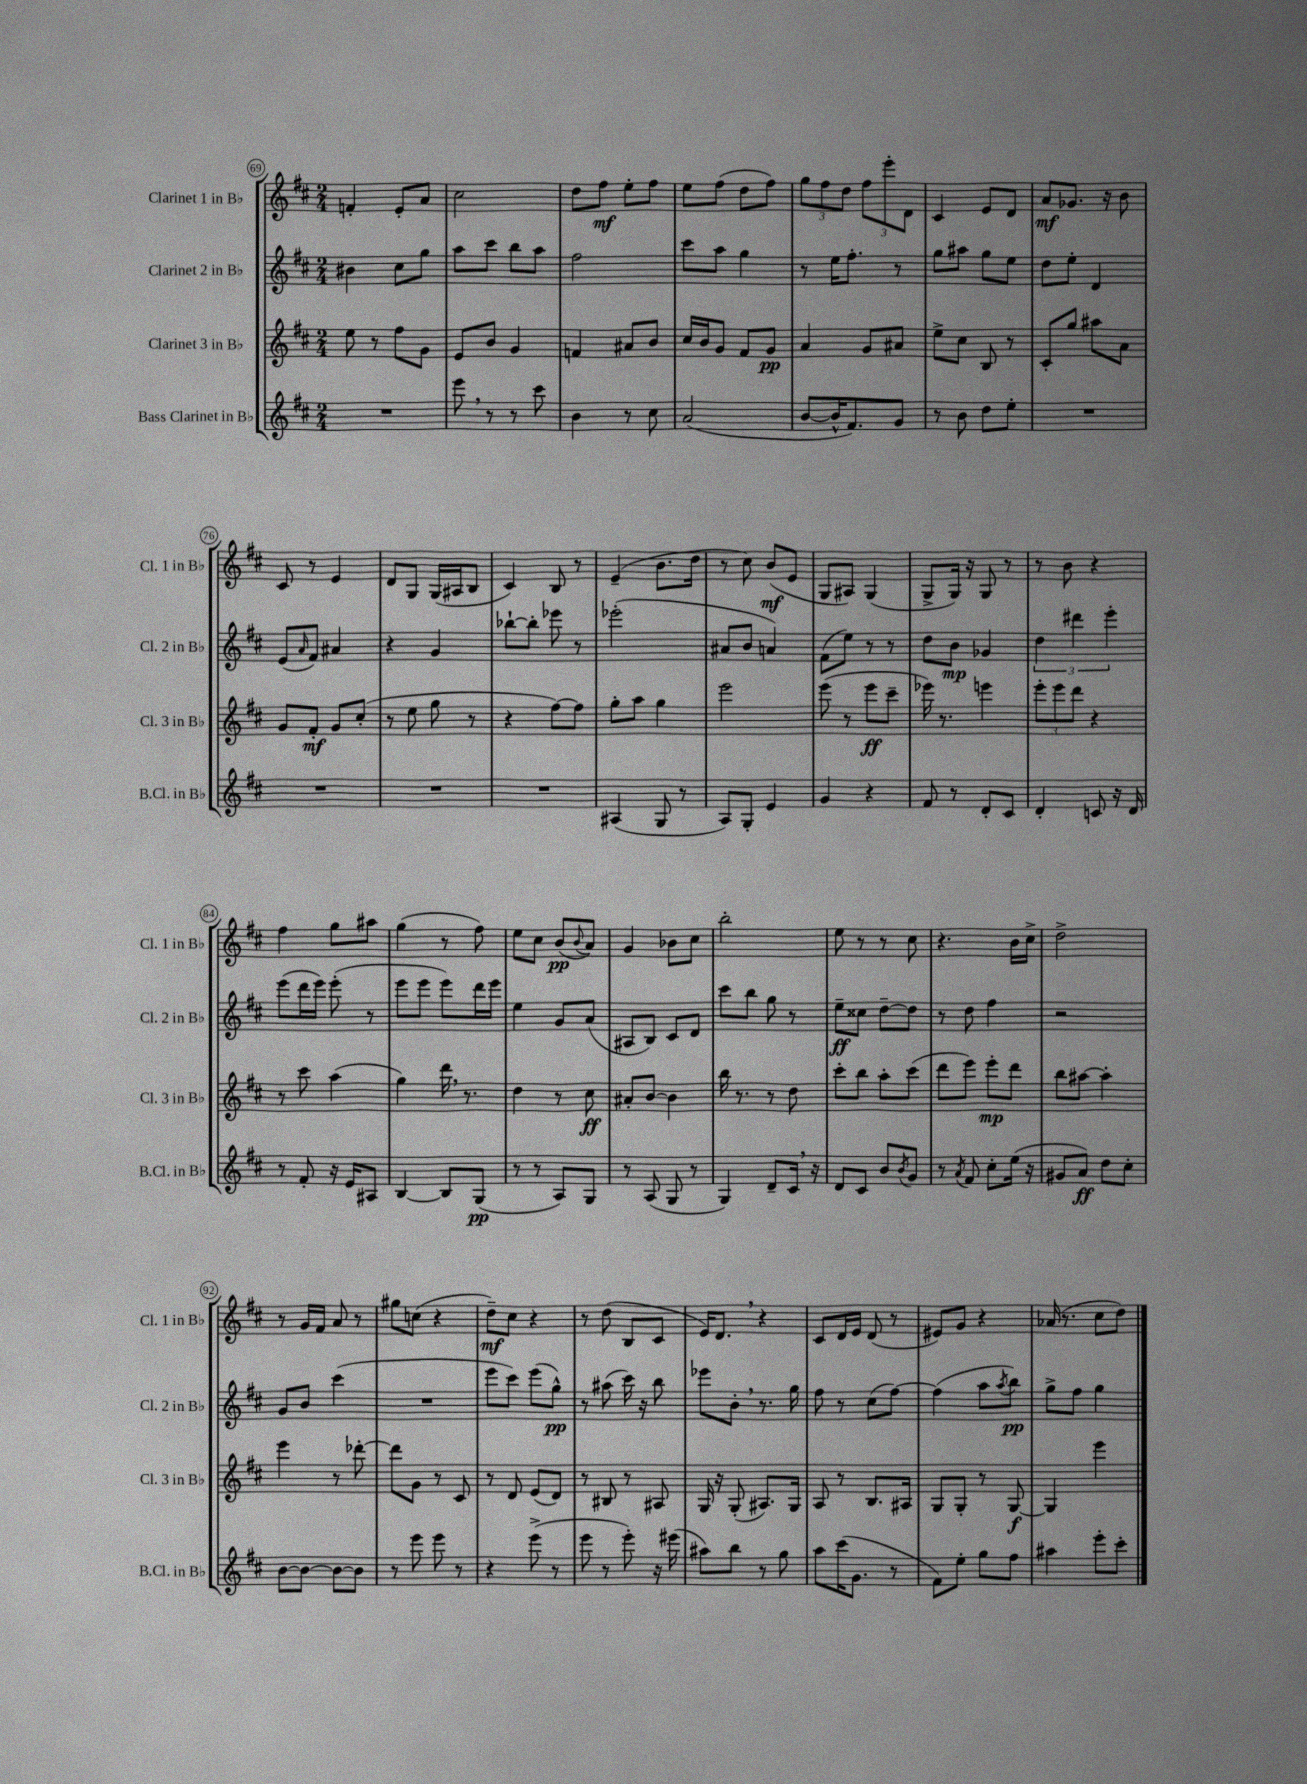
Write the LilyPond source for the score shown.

<<
\new StaffGroup <<
\new Staff = "s0" \with { instrumentName = "Clarinet 1 in Bb" shortInstrumentName = "Cl. 1 in Bb" } {
    \clef treble \key d \major \numericTimeSignature \time 2/4
    f'4-. e'8-. a'8 |
    cis''2 |
    d''8 fis''8\mf e''8-. fis''8 |
    e''8 fis''8( d''8 fis''8) |
    \tuplet 3/2 { g''8 fis''8 d''8 } \tuplet 3/2 { fis''8 e'''8-. d'8 } |
    cis'4 e'8 d'8 |
    a'8\mf ges'8. r16 b'8 |
    cis'8 r8 e'4 |
    d'8 g8 g16( ais16 b8 |
    cis'4) b8 r8 |
    e'4--( b'8. d''16 |
    r8 cis''8) b'8\mf( e'8 |
    g8 ais8) g4( |
    g8-> g16) r16 g8 r8 |
    r8 b'8 r4 |
    fis''4 g''8 ais''8 |
    g''4( r8 fis''8) |
    e''8 cis''8 b'8\pp( \appoggiatura { b'8 } a'8) |
    g'4 bes'8 cis''8 |
    b''2-. |
    e''8 r8 r8 cis''8 |
    r4. b'16 cis''16-> |
    d''2-> |
    r8 g'16 fis'16 a'8 r8 |
    gis''8 c''8( r4 |
    d''8--\mf) cis''8 r4 |
    r8 d''8( b8 cis'8 |
    e'16) d'8. \breathe r4 |
    cis'8 d'16 e'16 d'8( r8 |
    eis'8) g'8 r4 |
    aes'16( r8. cis''8 d''8) \bar "|." |
}
\new Staff = "s1" \with { instrumentName = "Clarinet 2 in Bb" shortInstrumentName = "Cl. 2 in Bb" } {
    \clef treble \key d \major \numericTimeSignature \time 2/4
    bis'4 cis''8 g''8 |
    a''8 cis'''8 b''8 a''8 |
    fis''2 |
    cis'''8 a''8 g''4 |
    r8 e''16 fis''8.-. r8 |
    g''8 ais''8 g''8 e''8 |
    d''8 e''8-. d'4 |
    e'8( \grace { a'16 } fis'8) ais'4 |
    r4 g'4 |
    bes''8~-! bes''8-. ees'''8 r8 |
    ees'''2-.( |
    ais'8 b'8 a'4) |
    fis'8( e''8) r8 r8 |
    d''8 b'8\mp ges'4 |
    \tuplet 3/2 { d''4 dis'''4 e'''4-. } |
    e'''8( d'''16 e'''16) e'''8-.( r8 |
    e'''8 e'''8 e'''8) d'''16 e'''16 |
    e''4 g'8 a'8( |
    ais8 b8) cis'8 d'8 |
    cis'''8 b''8 g''8 r8 |
    e''8--\ff cisis''8 d''8~-- d''8 |
    r8 d''8 fis''4 |
    r2 |
    g'8 b'8 cis'''4( |
    R2 |
    e'''8 cis'''8) e'''8( g''8-^\pp) |
    r8 ais''8( cis'''16) r16 b''8 |
    ees'''8 b'8-. \breathe r8. g''16 |
    fis''8 r8 cis''8( fis''8~) |
    fis''4( a''8 \acciaccatura { a''8 } b''8\pp) |
    g''8-> fis''8 g''4 \bar "|." |
}
\new Staff = "s2" \with { instrumentName = "Clarinet 3 in Bb" shortInstrumentName = "Cl. 3 in Bb" } {
    \clef treble \key d \major \numericTimeSignature \time 2/4
    e''8 r8 fis''8 g'8 |
    e'8 b'8 g'4 |
    f'4 ais'8 b'8 |
    cis''16 b'16 g'8 fis'8 g'8\pp |
    a'4 g'8 ais'8 |
    e''8-> cis''8 b8 r8 |
    cis'8-. g''8 ais''8 a'8 |
    g'8 fis'8-.\mf g'8 cis''8-.( |
    r8 e''8 g''8 r8 |
    r4 fis''8~) fis''8 |
    g''8-. a''8 g''4 |
    e'''2 |
    e'''8( r8 e'''8\ff cis'''8-- |
    ees'''16) r8. e'''4 |
    \tuplet 3/2 { e'''8-. e'''8 d'''8 } r4 |
    r8 cis'''8 a''4( |
    g''4) d'''16 \breathe r8. |
    d''4 r8 cis''8\ff |
    ais'8-. b'8~ b'4 |
    b''16 r8. r8 d''8 |
    cis'''8-. b''8 a''8-. cis'''8( |
    d'''8 e'''8) e'''8-.\mp d'''8 |
    b''8 ais''8~ ais''4-. |
    e'''4 r8 des'''8~-. |
    des'''8 g'8 r8 cis'8 |
    r8 d'8 e'8( d'8) |
    r8 bis8 r8 ais8 |
    g16 r16 g8-.( ais8.) g16 |
    a8 r8 b8. ais16 |
    g8 g8-. r8 g8~\f |
    g4 e'''4 \bar "|." |
}
\new Staff = "s3" \with { instrumentName = "Bass Clarinet in Bb" shortInstrumentName = "B.Cl. in Bb" } {
    \clef treble \key d \major \numericTimeSignature \time 2/4
    R2 |
    e'''8 \breathe r8 r8 cis'''8 |
    b'4 r8 cis''8 |
    a'2( |
    b'8~ b'16-^ fis'8.) g'8 |
    r8 b'8 d''8 e''8-. |
    R2 |
    R2 |
    R2 |
    R2 |
    ais4( g8 r8 |
    a8) g8-. e'4 |
    g'4 r4 |
    fis'8 r8 d'8-. cis'8 |
    d'4-. c'8 r16 d'16 |
    r8 fis'8-. r16 e'16 ais8 |
    b4~ b8 g8\pp( |
    r8 r8 a8) g8 |
    r8 a8( g8 r8 |
    g4) d'8-- cis'16 \breathe r16 |
    d'8 cis'8 b'8 \acciaccatura { b'8 } g'8 |
    r8 \acciaccatura { a'8 } fis'8 cis''8-. e''16( r16 |
    gis'8 a'8\ff) d''8 cis''8-. |
    b'8~ b'8~ b'8~ b'8 |
    r8 e'''8 e'''8 r8 |
    r4 e'''8->( r8 |
    e'''8 r8 e'''8-.) r16 eis'''16( |
    ais''8) b''8 r8 g''8 |
    a''8 cis'''16( g'8. r8 |
    fis'8) e''8-. g''8 fis''8 |
    ais''4 e'''8-. cis'''8-. \bar "|." |
}
>>
>>
\layout { \context { \Score currentBarNumber = #69 \override BarNumber.stencil = #(make-stencil-circler 0.1 0.3 ly:text-interface::print) } }
